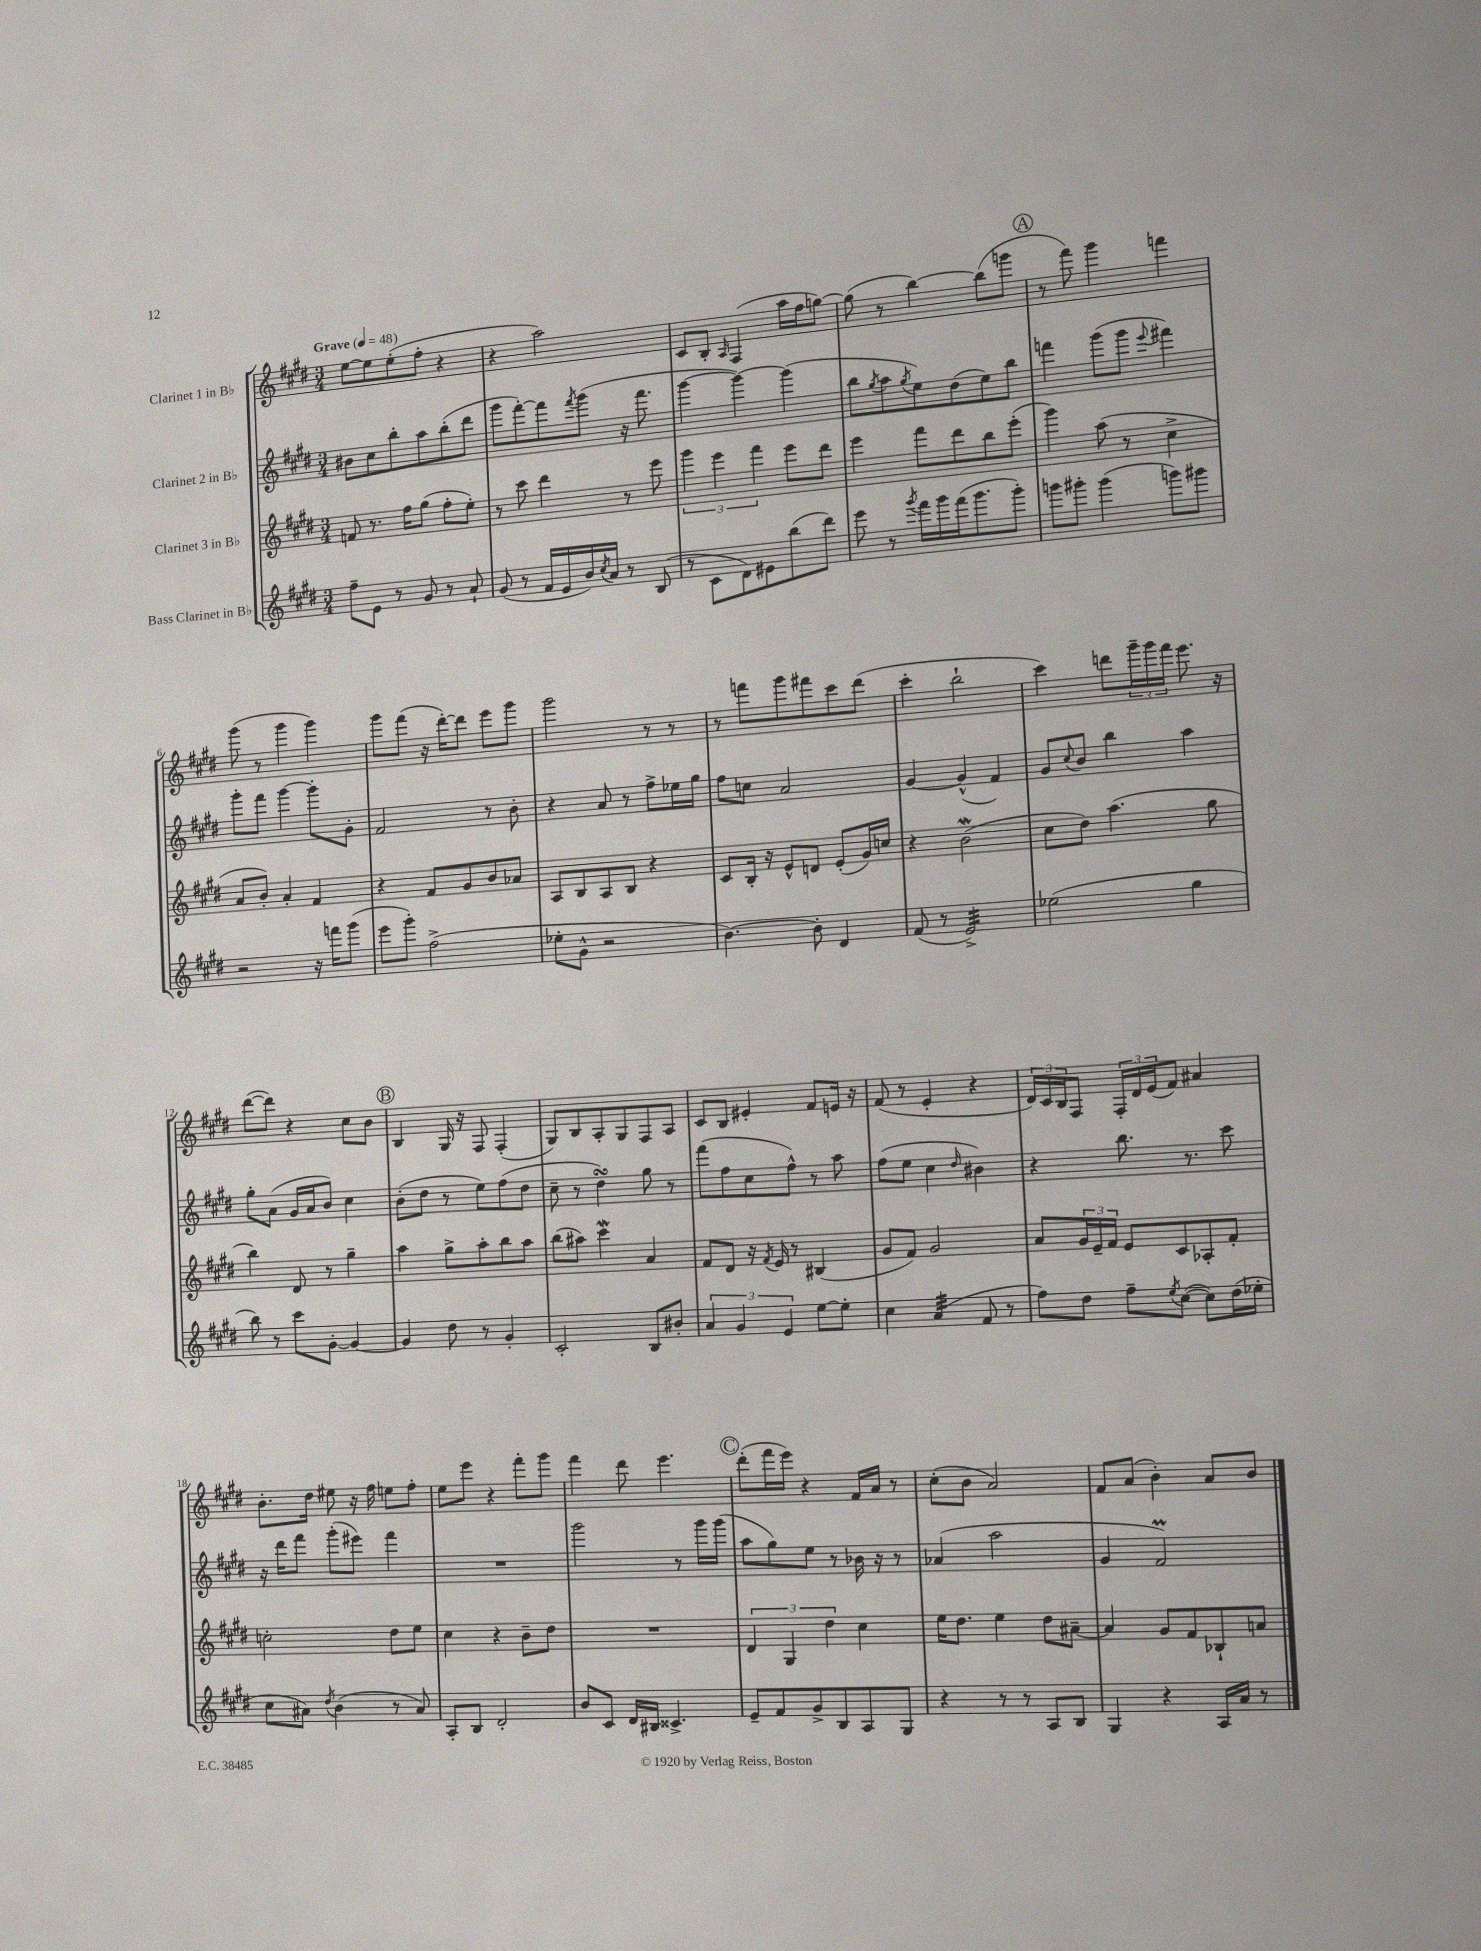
<<
\new StaffGroup <<
\new Staff = "s0" \with { instrumentName = "Clarinet 1 in Bb" } {
    \clef treble \key e \major \numericTimeSignature \time 3/4 \tempo "Grave" 4 = 48
    e''8~ e''8 e''8-.( fis''8-. r4 |
    r4 a''2) |
    cis'8 b8-. \grace { a16 } fis4( a''16 fis''16 g''8~) |
    g''8( r8 b''4~) b''8( g'''8 |
    \mark \markup { \circle "A" } r8 fis'''8) gis'''4 f'''4 |
    gis'''8( r8 gis'''4 gis'''4) |
    gis'''8 fis'''8( r16 dis'''16~-.) dis'''8 e'''8 gis'''8 |
    gis'''2 r8 r8 |
    r8 f'''8 gis'''8 fis'''8 cis'''8 dis'''8( |
    cis'''4-. b''2-! |
    cis'''4) d'''8 \tuplet 3/2 { gis'''16-- gis'''16 fis'''16 } e'''8. r16 |
    dis'''8~( dis'''8) r4 cis''8 b'8 |
    \mark \markup { \circle "B" } b4 gis16 r16 fis8 fis4-.( |
    gis8) b8 a8-. gis8 fis8 a8 |
    cis'8 b8 eis'4-. fis'8 e'16 r16 |
    fis'8( r8 e'4-. r4 |
    \tuplet 3/2 { dis'16) cis'16 b16 } fis8 \tuplet 3/2 { fis16-. dis'16 e'16( } fis'8) ais'4 |
    b'8.-. dis''16 eis''8 r16 fis''16 e''8 fis''8-. |
    e''8 e'''8 r4 fis'''8-. gis'''8 |
    fis'''4 dis'''8 e'''4. |
    \mark \markup { \circle "C" } dis'''8-.( fis'''16 e'''16) r4 fis'16 a'16 r8 |
    cis''8-.( b'8 a'2) |
    fis'8 a'8( b'4-.) a'8 b'8 \bar "|." |
}
\new Staff = "s1" \with { instrumentName = "Clarinet 2 in Bb" } {
    \clef treble \key e \major \numericTimeSignature \time 3/4
    bis'8 cis''8 b''8-. a''8 b''8-.( dis'''8 |
    gis'''8 fis'''8~-.) fis'''8 \acciaccatura { fis'''8 } gis'''8( r16 fis'''8. |
    gis'''4~ gis'''4~) gis'''4( |
    b''8 \acciaccatura { gis''8 } a''8 \acciaccatura { gis''8 } e''8) dis''8( e''8) b''8 |
    \mark \markup { \circle "A" } f'''4 gis'''8( gis'''8 \appoggiatura { e'''8 } fis'''4) |
    gis'''8-. fis'''8 gis'''4~ gis'''8-. gis'8-. |
    fis'2 r8 b'8-. |
    r4 a'8 r8 fis''8-> ees''16 gis''16 |
    fis''8 c''8 a'2 |
    gis'4~ gis'4-^( fis'4) |
    gis'8 \appoggiatura { cis''8 } b'8 b''4 a''4 |
    gis''8-. a'8( gis'16 a'16 b'8) cis''4 |
    \mark \markup { \circle "B" } b'8-.( dis''8 r8 e''8) fis''8( dis''8 |
    cis''8-- r8 dis''4\turn) gis''8 r8 |
    fis'''8( fis''8 cis''8 fis''8-^) r8 a''8 |
    fis''8( e''8 cis''4 \grace { dis''16 } bis'4) |
    r4 b''8. r8. cis'''8 |
    r16 dis'''16 fis'''8 gis'''8-.( eis'''8) fis'''4 |
    R2. |
    gis'''2 r8 gis'''16 gis'''16( |
    \mark \markup { \circle "C" } a''8 gis''8) e''8 r8 bes'16 r16 r8 |
    aes'4( a''2 |
    gis'4 fis'2\prall) \bar "|." |
}
\new Staff = "s2" \with { instrumentName = "Clarinet 3 in Bb" } {
    \clef treble \key e \major \numericTimeSignature \time 3/4
    f'8 r8. fis''16 gis''8( fis''8-. e''8-.) |
    r8 cis'''8 dis'''4 r8 e'''8 |
    \tuplet 3/2 { gis'''4 e'''4 fis'''4 } e'''8 dis'''8 |
    e'''4 fis'''8 dis'''8 b''8 e'''8-.( |
    \mark \markup { \circle "A" } gis'''4) a''8( r8 cis''4-> |
    a'8 b'8-.) a'4-. fis'4 |
    r4 fis'8 gis'8 b'8 aes'8 |
    a8 b8 a8 b8 r4 |
    cis'8 b16-. r16 e'8-^ d'8 e'8-.( gis'16) c''16 |
    r4 b'2\mordent( |
    cis''8 dis''8) a''4.( gis''8 |
    b''4) dis'8 r8 gis''4-- |
    \mark \markup { \circle "B" } a''4 gis''8-> a''8-. b''8 a''8 |
    b''8( ais''8) cis'''4\mordent a'4 |
    fis'8 dis'8 r16 \acciaccatura { fis'8 } e'16 r8 bis4( |
    gis'8 fis'8) gis'2 |
    a'8 \tuplet 3/2 { gis'16 e'16-- fis'16 } e'8 cis'8 aes8-. fis'8-. |
    c''2-. dis''8 e''8 |
    cis''4 r4 b'8-- dis''8 |
    R2. |
    \mark \markup { \circle "C" } \tuplet 3/2 { dis'4 gis4 dis''4 } cis''4 |
    e''16 dis''8. e''4 dis''8 ais'8~-- |
    ais'4 gis'8 fis'8 bes8-! a'8 \bar "|." |
}
\new Staff = "s3" \with { instrumentName = "Bass Clarinet in Bb" } {
    \clef treble \key e \major \numericTimeSignature \time 3/4
    fis''8-- e'8 r8 gis'8 r8 a'8-! |
    gis'8( r8 fis'16 e'16 b'16) \acciaccatura { cis''8 } a'16 r8 b8( |
    r8 cis'8 dis'8) eis'8 b''8( dis'''8) |
    e'''8 r8 \acciaccatura { gis'''8 } fis'''16 gis'''16 fis'''16( gis'''8. gis'''8-.) |
    \mark \markup { \circle "A" } g'''8 gis'''8-. gis'''4( g'''8) gis'''8 |
    r2 r16 f'''16 gis'''8( |
    e'''8 gis'''8-.) fis''2->( |
    ees''8-. gis'8-^ r2 |
    b'4.~) b'8-. dis'4 |
    fis'8( r8 e'2:32->) |
    ees''2( gis''4 |
    b''8) r8 cis'''8 gis'8~-. gis'4~ |
    \mark \markup { \circle "B" } gis'4 dis''8 r8 gis'4-. |
    cis'2-. b8 bis'8-. |
    \tuplet 3/2 { a'4 gis'4 e'4 } e''8~ e''8-. |
    cis''4 a'4:32( fis'8 r8 |
    fis''8) dis''8 fis''8-- \acciaccatura { e''8 } cis''8~( cis''8) dis''16( ees''16-. |
    cis''8 ais'8) \acciaccatura { dis''8 } b'4( r8 ais'8) |
    a8-. b8 dis'2-. |
    b'8 cis'8 dis'16 bis16 cisis'4.-> |
    \mark \markup { \circle "C" } e'8-- fis'8 gis'8-> b8 a8 gis8 |
    r4 r8 r8 a8 b8 |
    gis4 r4 a16 a'16 r8 \bar "|." |
}
>>
>>
